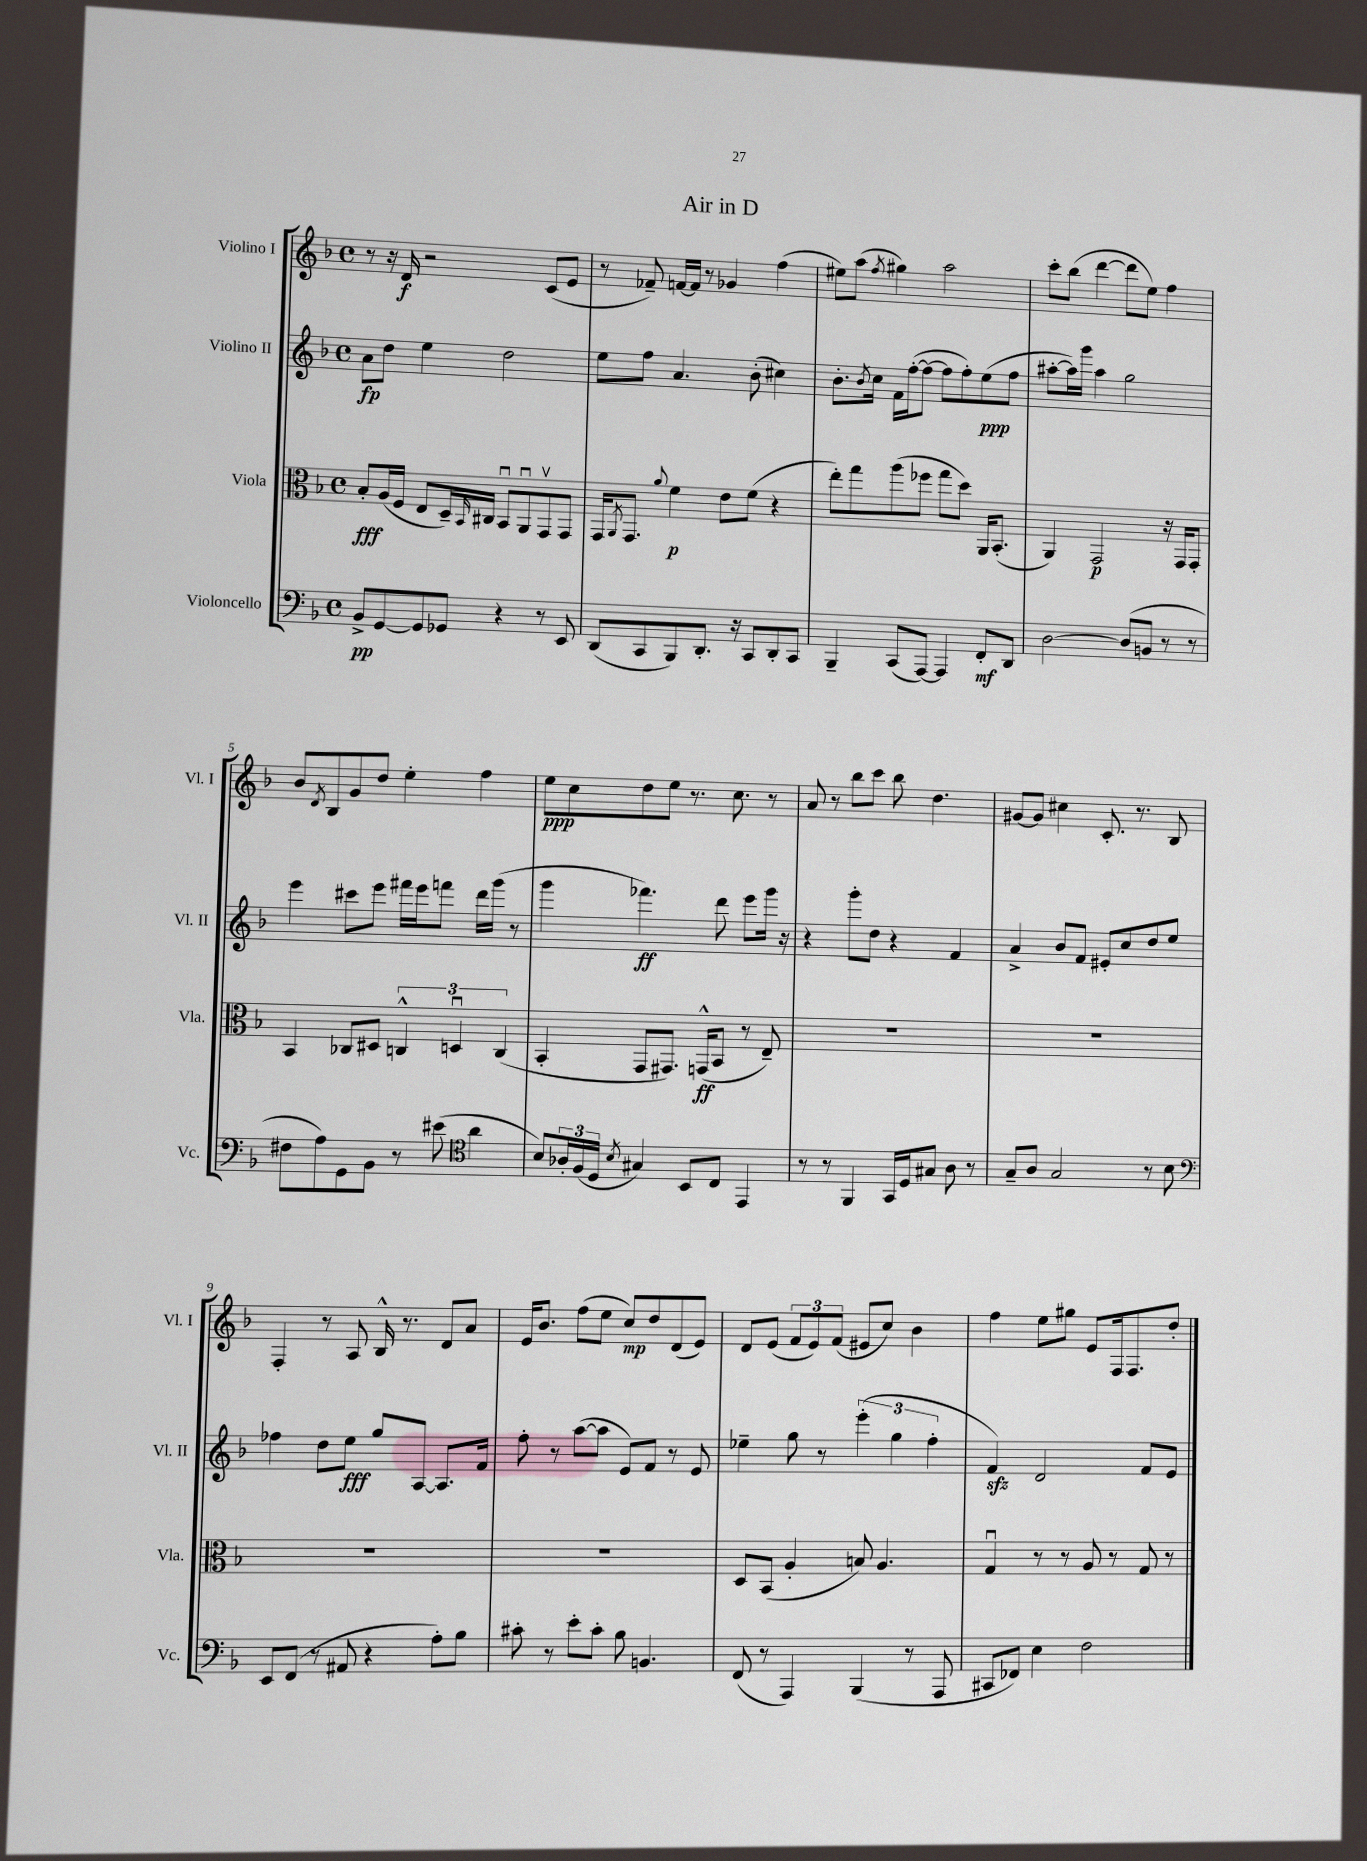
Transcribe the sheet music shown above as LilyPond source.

\header { title = "Air in D" }
<<
\new StaffGroup <<
\new Staff = "s0" \with { instrumentName = "Violino I" shortInstrumentName = "Vl. I" } {
    \clef treble \key f \major \defaultTimeSignature \time 4/4
    r8 r16 d'16\f r2 c'8( e'8 |
    r8 fes'8--) f'16~ f'16 r8 ges'4 f''4( |
    eis''8) a''8( \acciaccatura { f''8 } gis''4) a''2 |
    c'''8-. bes''8( d'''4~ d'''8 e''8) f''4 |
    bes'8 \acciaccatura { d'8 } bes8 g'8 d''8 e''4-. f''4 |
    e''8\ppp c''8 d''8 e''8 r8. c''8. r8 |
    a'8 r8 bes''8 c'''8 bes''8 d''4. |
    gis'8~ gis'8 cis''4 c'8.-. r8. bes8 |
    f4-. r8 a8 bes16-^ r8. d'8 a'8 |
    e'16 bes'8. f''8( e''8 c''8\mp) d''8 d'8( e'8) |
    d'8 e'8( \tuplet 3/2 { f'8 e'8) f'8( } eis'8 c''8) bes'4 |
    f''4 e''8 gis''8 e'8 f16 f8. d''8-. \bar "|." |
}
\new Staff = "s1" \with { instrumentName = "Violino II" shortInstrumentName = "Vl. II" } {
    \clef treble \key f \major \defaultTimeSignature \time 4/4
    a'8\fp d''8 e''4 d''2 |
    e''8 f''8 a'4. bes'8-.( cis''4) |
    bes'8.-. \acciaccatura { bes'8 } c''16 f'16 f''16~-.( f''8~ f''8 f''8-.) e''8\ppp( f''8 |
    ais''8~-. ais''16) g'''16 ais''4 g''2 |
    e'''4 cis'''8 e'''8 fis'''16 e'''16 f'''8 d'''16 g'''16( r8 |
    g'''4 fes'''4.\ff) d'''8 e'''8 g'''16 r16 |
    r4 g'''8-. d''8 r4 f'4 |
    a'4-> bes'8 f'8 eis'8-. c''8 d''8 e''8 |
    fes''4 d''8 e''8\fff g''8 a8~ a8. f'16 |
    f''8-. r8 a''8~( a''8 e'8) f'8 r8 e'8 |
    ees''4-- g''8 r8 \tuplet 3/2 { e'''4-.( g''4 f''4-. } |
    f'4\sfz) d'2 f'8 e'8 \bar "|." |
}
\new Staff = "s2" \with { instrumentName = "Viola" shortInstrumentName = "Vla." } {
    \clef alto \key f \major \defaultTimeSignature \time 4/4
    bes8-.\fff a16( f16 e8 d16--) \grace { bes,16 } cis16 bes,8\downbow a,8\downbow g,8\upbow g,8 |
    g,16 \acciaccatura { a,8 } g,8. \appoggiatura { a'8 } f'4\p e'8 f'8( r4 |
    e''8-.) g''8 a''8( fes''8 g''8 d''8) a,16 bes,8.-.( |
    a,4) g,2\p r16 g,16 g,8-. |
    bes,4 ces8 dis8 \tuplet 3/2 { c4-^ d4\downbow c4( } |
    bes,4-. g,8 gis,8.) g,16-^\ff( bes,8 r8 e8--) |
    R1 |
    R1 |
    R1 |
    R1 |
    d8 bes,8( a4-. b8) a4. |
    g4\downbow r8 r8 a8 r8 g8 r8 \bar "|." |
}
\new Staff = "s3" \with { instrumentName = "Violoncello" shortInstrumentName = "Vc." } {
    \clef bass \key f \major \defaultTimeSignature \time 4/4
    bes,8->\pp g,8~ g,8 ges,8 r4 r8 e,8 |
    d,8( c,8 bes,,8) d,8.-. r16 c,8 d,8-. c,8 |
    bes,,4-- c,8( a,,8~) a,,4 f,8-.\mf d,8 |
    d2~ d8( b,8 r8 r8 |
    fis8 a8) g,8 bes,8 r8 eis'8( \clef tenor a'4 |
    bes8) \tuplet 3/2 { aes16-. f16( d16 } \acciaccatura { bes8 } gis4) bes,8 c8 e,4 |
    r8 r8 f,4 g,16 d16 gis8 a8 r8 |
    g8-- a8 g2 r8 bes8 |
    \clef bass e,8 f,8( r8 ais,8 r4 a8-.) bes8 |
    cis'8-. r8 e'8-. cis'8-. bes8 b,4. |
    f,8( r8 a,,4) bes,,4( r8 a,,8 |
    cis,8 fes,8) e4 f2 \bar "|." |
}
>>
>>
